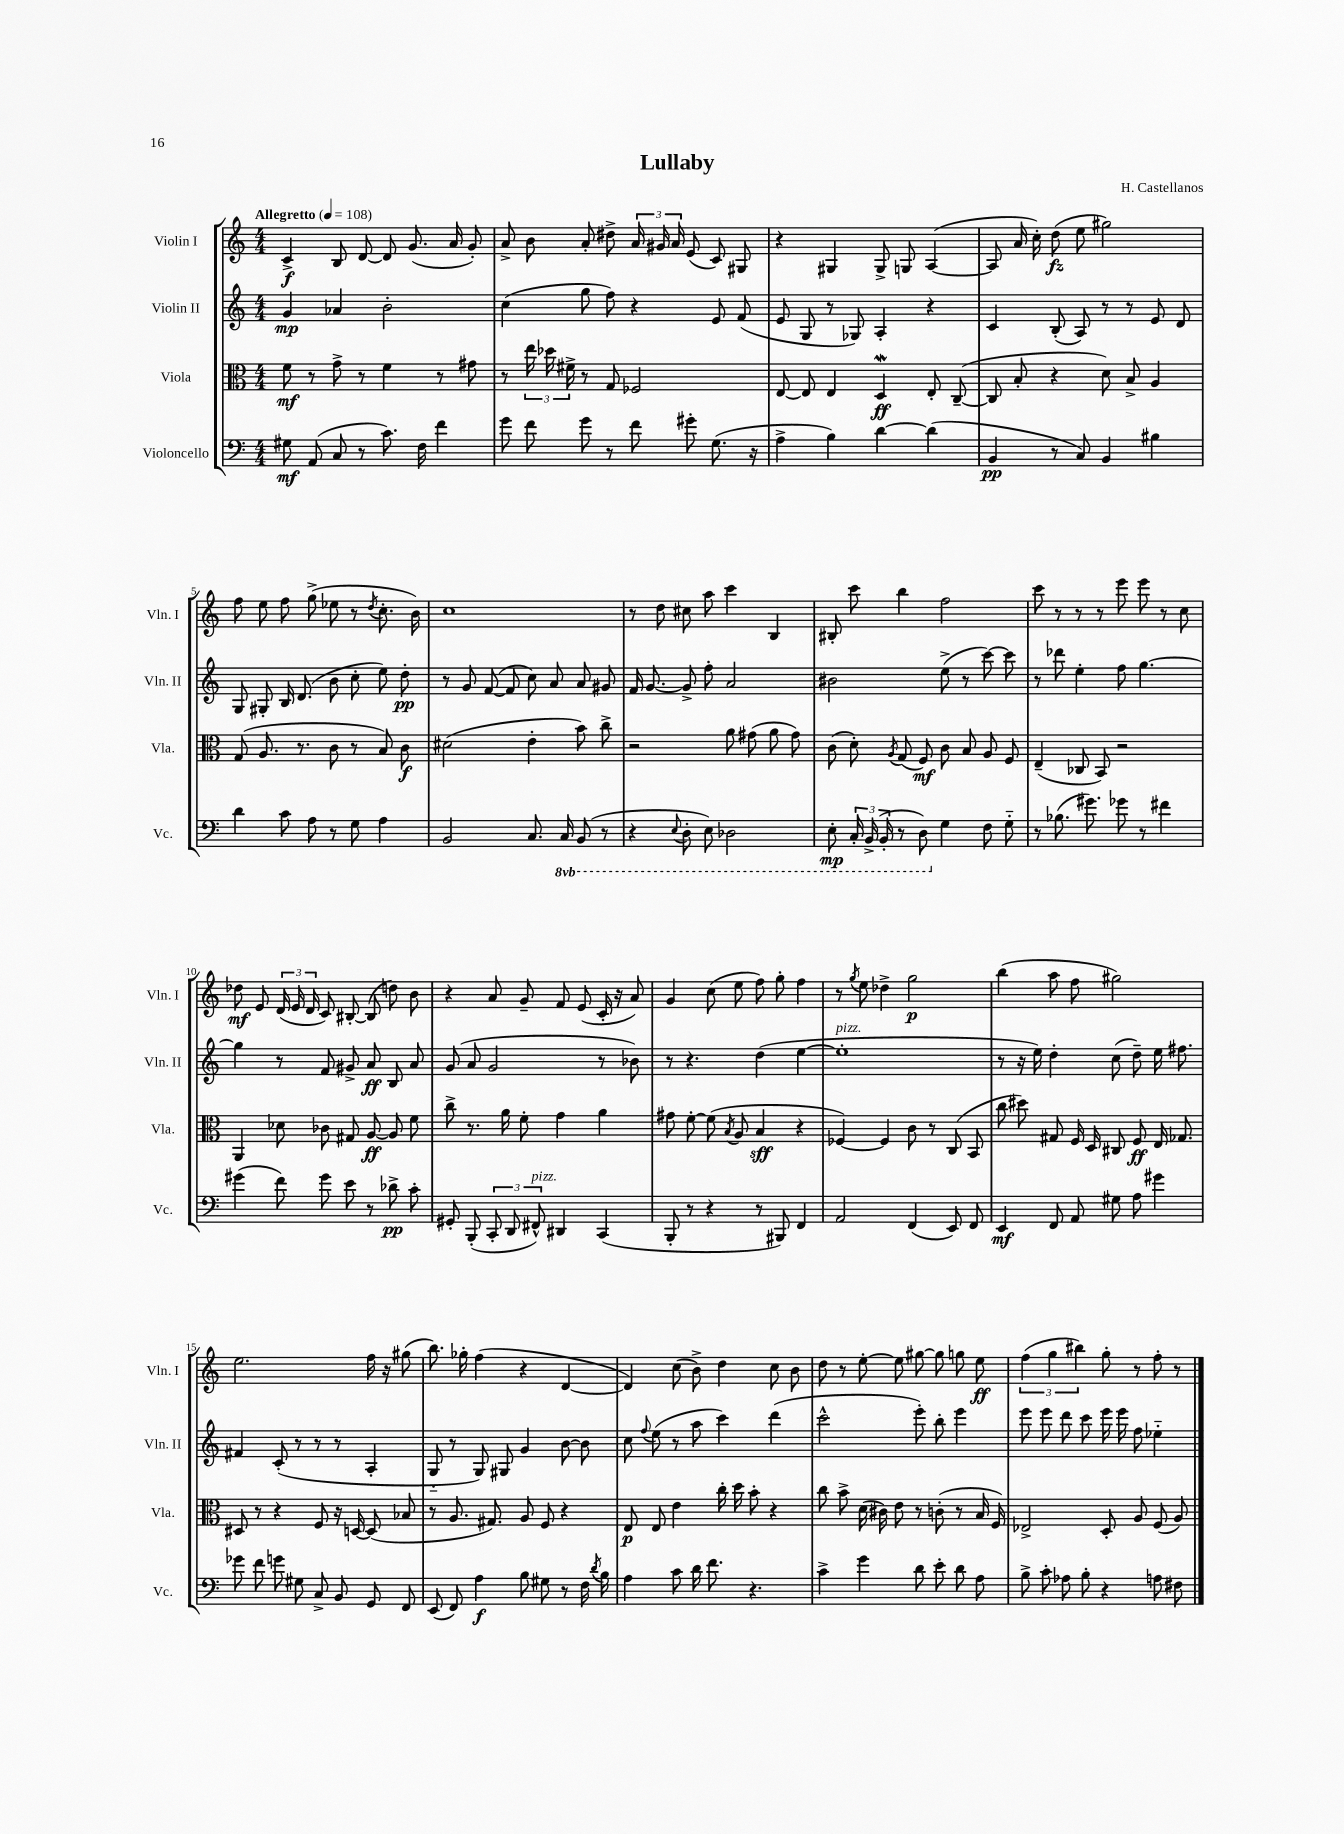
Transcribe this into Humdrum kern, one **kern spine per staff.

**kern	**kern	**kern	**kern
*staff4	*staff3	*staff2	*staff1
*clefF4	*clefC3	*clefG2	*clefG2
*k[]	*k[]	*k[]	*k[]
*M4/4	*M4/4	*M4/4	*M4/4
*MM108	*MM108	*MM108	*MM108
8G#	8f	4g	4c^
(8AA	8r	.	.
8C	8g^	4a-	8B
8r	8r	.	[8d
8.c)	4f	2b'	8d]
.	.	.	(8.g
16F	.	.	.
4f	8r	.	.
.	.	.	16a
.	8g#	.	8g')
=	=	=	=
8g	8r	(4cc	8a^
8f	24ee	.	8b
.	24dd-	.	.
.	24f#^	.	.
8g	8r	8gg	8a'
8r	8G	8ff)	8dd#^
8f	2F-	4r	24a
.	.	.	24g#
.	.	.	24a
8g#'	.	.	(8e
(8.G	.	8e	8c)
.	.	(8f	8G#
16r	.	.	.
=	=	=	=
4A^	[8E	8e	4r
.	8E]	8G	.
4B)	4E	8r	4G#
.	.	8G-)	.
[4d	4D	4A'	8G#^
.	.	.	8G
(4d]	8E'	4r	([4A
.	([8C~	.	.
=	=	=	=
4BB	8C]	4c	8A]
.	8B'	.	16a
.	.	.	16cc')
8r	4r	(8B'	(8dd
8C)	.	8A)	8ee
4BB	8d)	8r	2gg#)
.	8B^	8r	.
4B#	4A	8e	.
.	.	8d	.
=	=	=	=
4d	(8G	8G	8ff
.	8.A	8G#'	8ee
8c	.	16B	8ff
.	8.r	(8.d	.
8A	.	.	(8gg^
8r	8c	8b	8ee-
8G	8r	8cc'	8r
.	.	.	8qdd
4A	8B)	8ee)	8.cc'
.	8c	8dd'	.
.	.	.	16b)
=	=	=	=
2BB	(2d#	8r	1cc
.	.	8g	.
.	.	([8f	.
.	.	8f]	.
8.C	4e'	8cc)	.
.	.	8a	.
16CC	.	.	.
(8BBB	8b)	8a	.
8r	8cc^	8g#	.
=	=	=	=
4r	2r	16f	8r
.	.	[8.g	.
.	.	.	8dd
8qqEE	.	.	.
8DD'	.	8g^]	8cc#
8EE)	.	8ff'	8aa
2DD-	8a	2a	4ccc
.	(8g#	.	.
.	8a	.	4B
.	8g#)	.	.
=	=	=	=
8EE'	(8c	2b#	8B#'
24CC'	8d')	.	8ccc
(24BBB^	.	.	.
24BBB'	.	.	.
.	8qA	.	.
8r	(8G	.	4bb
8DD)	8F)	.	.
4G	8c	(8ee^	2ff
.	8B	8r	.
8F	8A	[8ccc)	.
8G'~	8F	8ccc]	.
=	=	=	=
8r	(4E~	8r	8ccc
(8.B-	.	8ddd-	8r
.	8C-	4ee'	8r
8.g#)	.	.	.
.	8BB)	.	8r
8g-	2r	8ff	8eee
8r	.	[4.gg	8eee
4f#	.	.	8r
.	.	.	8cc
=	=	=	=
(4g#	4AA	4gg]	8dd-
.	.	.	8e
8f)	8d-	8r	(24d
.	.	.	24e
.	.	.	24d
8g#	8c-	8f	8c)
8e	8G#	8g#^	[8B#'
8r	[8A	8a	(8B#]
8d-^	8A]	8B	8dd)
8c'	8f	8a	8b
=	=	=	=
8GG#'	8cc^	(8g	4r
(8BBB'	8.r	8a	.
12CC'	.	2g	8a
.	16a	.	.
12DD	.	.	.
.	8f'	.	8g~
12FF#^^)	.	.	.
4DD#	4g	.	8f
.	.	.	(8e
(4CC	4a	8r	16c'
.	.	.	16r
.	.	8b-)	8a)
=	=	=	=
8BBB'	8g#	8r	4g
8r	[8f'	4.r	.
4r	(8f]	.	(8cc
.	8qB	.	.
.	8A	.	8ee
8r	4B	(4dd	8ff)
8BBB#)	.	.	8gg'
4FF	4r	[4ee	4ff
=	=	=	=
2AA	[4F-)	1ee']	8r
.	.	.	8qgg
.	.	.	8ee
.	4F-]	.	4dd-^
(4FF	8c	.	2gg
.	8r	.	.
8EE)	(8C	.	.
8FF	8BB	.	.
=	=	=	=
4EE	8cc	8r	(4bb
.	8dd#)	16r	.
.	.	16ee)	.
8FF	8G#	4dd'	8aa
8AA	16F	.	8ff
.	16D	.	.
8G#	8C#	(8cc	2gg#)
8A	8F	8dd~)	.
4g#	16E	16ee	.
.	8.G-	8.ff#	.
=	=	=	=
8g-	8D#	4f#	2.ee
8f	8r	.	.
8g	4r	(8c'	.
8G#	.	8r	.
8C^	8F	8r	.
8BB	16r	8r	.
.	[16D	.	.
8GG	(8D]	4A'	16ff
.	.	.	16r
8FF	8B-	.	(8gg#
=	=	=	=
(8EE	8r	8G'~	8.bb)
8FF)	8.A	8r	.
.	.	.	16gg-'
4A	.	8G)	(4ff
.	8.G#)	.	.
.	.	8G#	.
8B	8A	4g	4r
8G#	8F	.	.
8r	4r	[8b	[4d
16F	.	8b]	.
8qd	.	.	.
16B	.	.	.
=	=	=	=
4A	8E	8cc	4d])
.	.	8qqff	.
.	8E	(8ee	.
8c	4e	8r	(8cc
16d	.	8aa	8b^)
8.f	.	.	.
.	16cc'	4ccc)	4dd
.	16dd	.	.
4.r	8b'	.	.
.	4r	(4ddd	8cc
.	.	.	8b
=	=	=	=
4c^	8cc	2ccc^^	8dd
.	8b^	.	8r
4g	(16d	.	[8ee'
.	16c#)	.	.
.	8e	.	8ee]
8d	8r	8eee')	[8gg#
8e'	(8c'	8bb'	8gg#]
8d	8r	4eee	8gg
8A	16B	.	8ee
.	16F)	.	.
=	=	=	=
8B^	2E-^	8eee	(6ff
8c'	.	8eee	.
.	.	.	6gg
8A-	.	8ddd	.
.	.	.	6bb#)
8B'	.	8ccc	.
4r	8D'	16eee	8gg'
.	.	16eee	.
.	8A	8ff	8r
8A	(8F	4ee-'~	8ff'
8F#	8A)	.	8r
==	==	==	==
*-	*-	*-	*-
